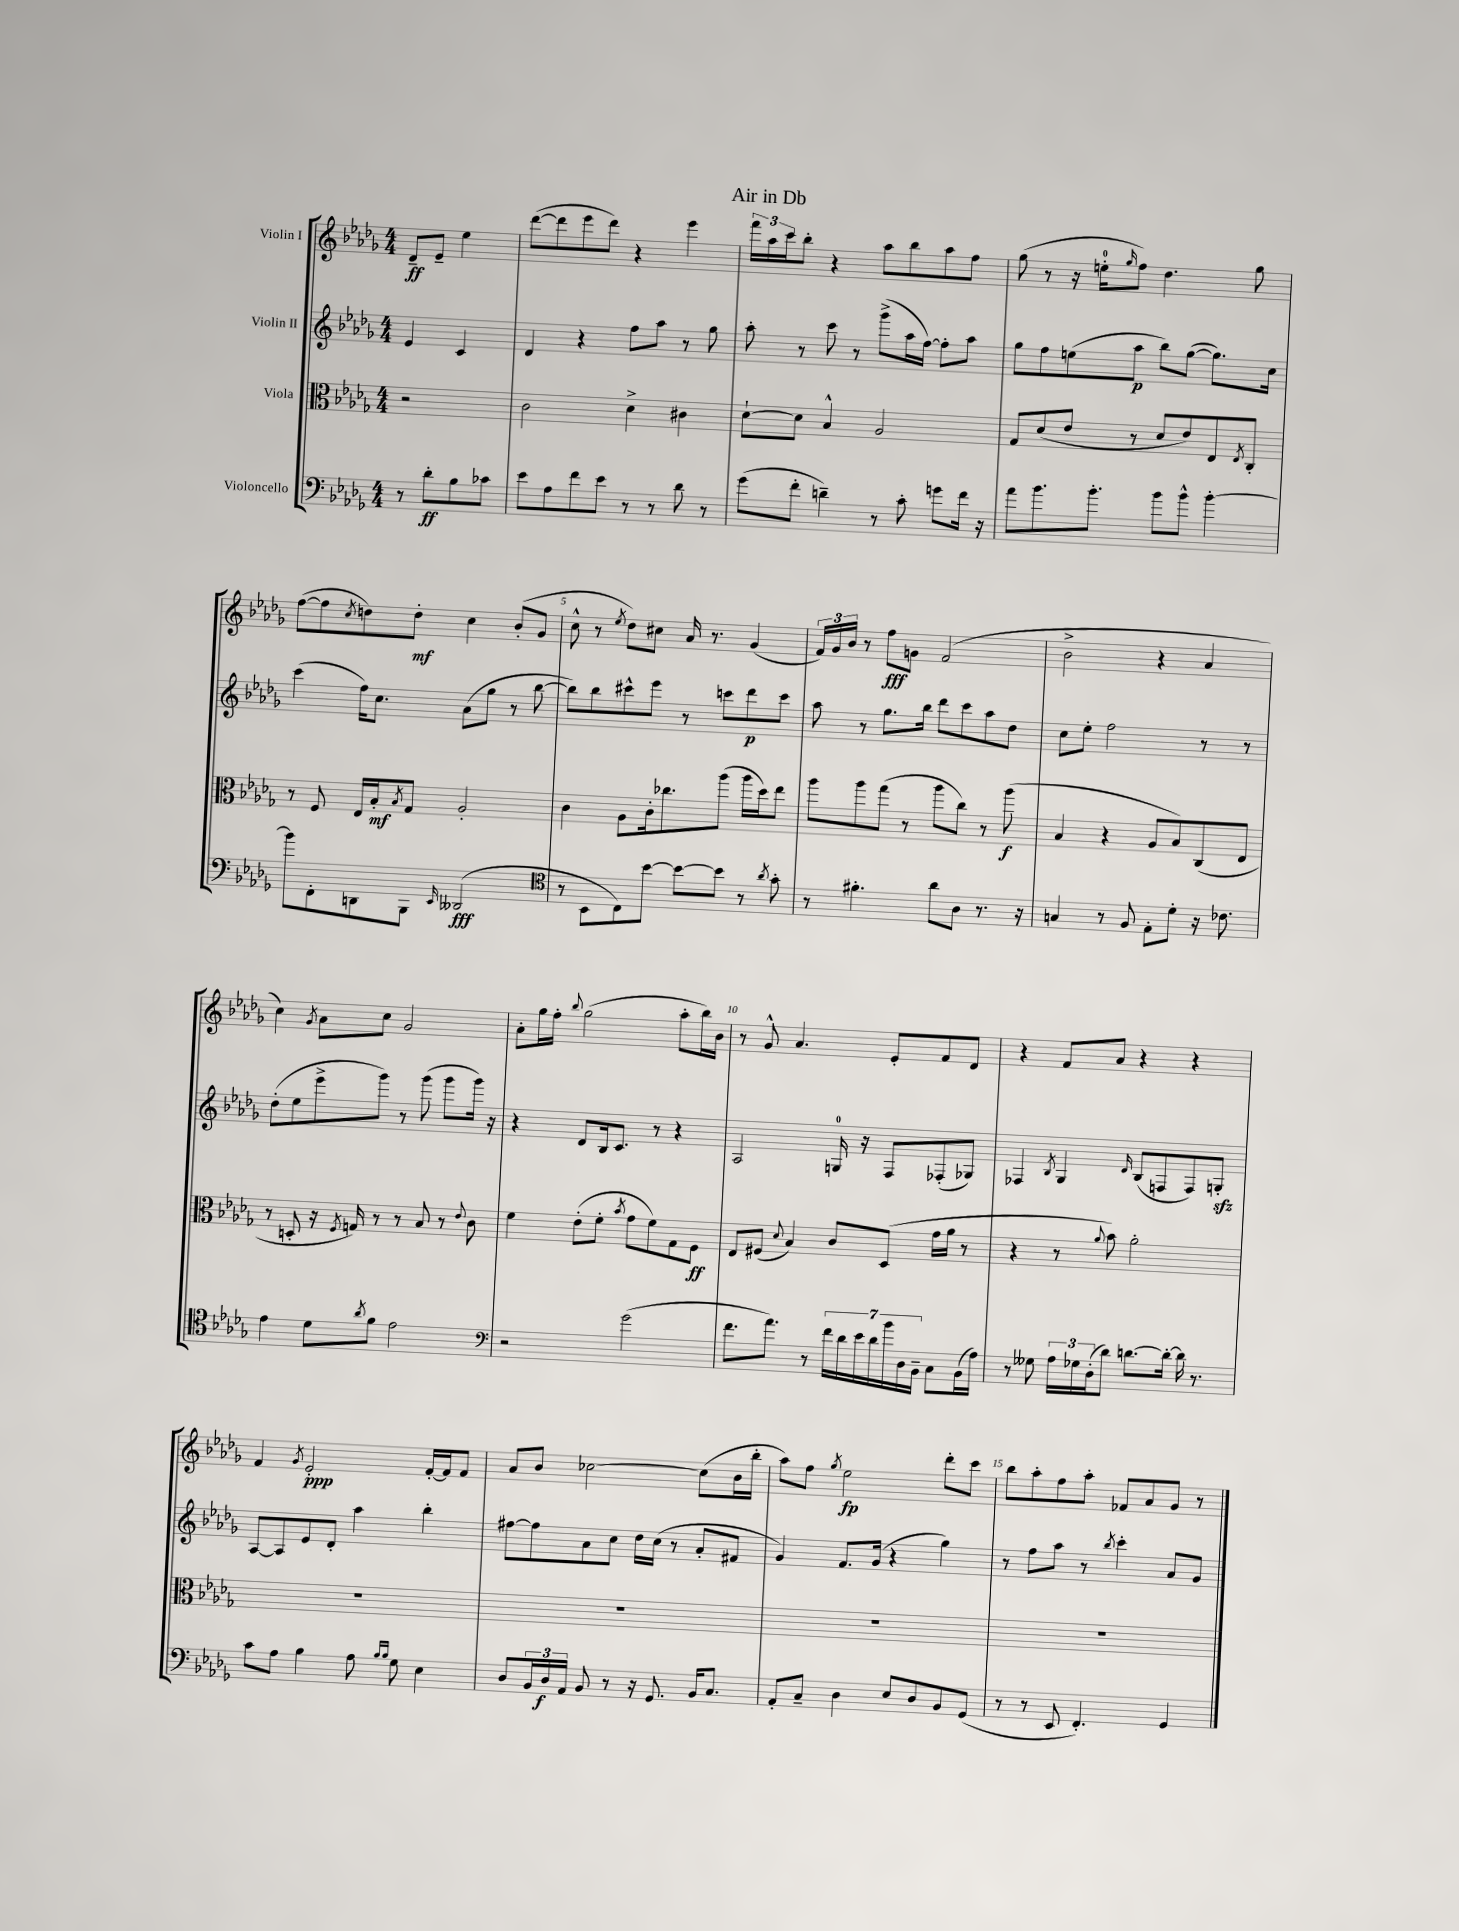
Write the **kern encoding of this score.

**kern	**kern	**kern	**kern
*staff4	*staff3	*staff2	*staff1
*clefF4	*clefC3	*clefG2	*clefG2
*k[b-e-a-d-g-]	*k[b-e-a-d-g-]	*k[b-e-a-d-g-]	*k[b-e-a-d-g-]
*M4/4	*M4/4	*M4/4	*M4/4
8r	2r	4e-	8d-~
8d-'	.	.	8e-~
8B-	.	4c	4ee-
8c-	.	.	.
=	=	=	=
8e-	2c	4d-	([8ddd-
8A-	.	.	8ddd-]
8f	.	4r	8eee-
8e-	.	.	8ddd-)
8r	4d-^	8ff	4r
8r	.	8aa-	.
8d-	4c#	8r	4eee-
8r	.	8gg-	.
=	=	=	=
(8g-	[8d-`	8aa-'	24fff
.	.	.	24aa-
.	.	.	24ccc
8f'	8d-]	8r	8bb-'
4d~)	4B-^^	8ccc	4r
.	.	8r	.
8r	2A-	(8ggg-^	8aa-
8c'	.	16aa-	8bb-
.	.	[16ff)	.
8g	.	8ff']	8aa-
16f	.	8aa-	8ff
16r	.	.	.
=	=	=	=
8a-	8G-	8gg-	(8gg-
8.b-	(8d-	8ff	8r
.	8e-	(8ee	16r
8.b-'	.	.	16ee'
.	.	.	16qqgg-
.	8r	8aa-	8ff)
8b-	8d-	8bb-)	4.dd-
8b-^^	8e-)	([8gg-	.
[4b-'	8E-	8.gg-])	.
.	8qE-	.	.
.	8C'	.	8gg-
.	.	16cc	.
=	=	=	=
8b-]	8r	(4ccc	([8ff
8FF'	8F	.	8ff]
.	.	.	8qcc
8DD	16E-	16ff)	8dd)
.	16B-'	8.cc	.
.	8qB-	.	.
8BBB-	8G-	.	8dd'
16qqEE-	.	.	.
(2DD--	2A-'	(8a-	4cc
.	.	8gg-	.
.	.	8r	(8b-'
.	.	[8bb-	8g-
=	=	=	=
*clefC4	*	*	*
8r	4c	8bb-])	8cc^^
8BB-	.	8bb-	8r
.	.	.	8qee-
8C)	8A-	8ccc#^^	8dd-)
[8b-	16c'	8eee-	8cc#
.	8.cc-	.	.
8b-_	.	8r	16a-
.	.	.	8.r
8b-]	(8aa-	8ccc	.
8r	16aa-	8ddd-	(4g-
.	16dd-)	.	.
8qa-	.	.	.
8g-'	8ee-	8ccc	.
=	=	=	=
8r	8aa-	8aa-	24f)
.	.	.	24g-
.	.	.	24b-
4.f#'	8aa-	8r	8r
.	(8gg-	8.gg-	8ff
.	8r	.	8g
.	.	16bb-	.
8a-	8aa-	8ddd-	(2f
8A-	8cc)	8ccc	.
8.r	8r	8aa-	.
.	(8aa-	8dd-	.
16r	.	.	.
=	=	=	=
4G	4B-	8cc	2b-^
.	.	8ee-'	.
8r	4r	2ff	.
8F	.	.	.
8E-'	8A-	.	4r
8d-'	8B-)	.	.
16r	(8C	8r	4a-
8.c-	.	.	.
.	8E-	8r	.
=	=	=	=
4e-	8r	(8dd-'	4cc)
.	8D'	8ee-	.
.	.	.	8qg-
8d-	16r	8eee-^	8a-
.	8qF	.	.
.	16G)	.	.
8qa-	.	.	.
8f	8r	8ggg-)	8cc
2e-	8r	8r	2g-
.	8B-	(8ggg-	.
.	8r	8ggg-	.
.	8qqe-	.	.
.	8c	16ggg-)	.
.	.	16r	.
=	=	=	=
*clefF4	*	*	*
2r	4f	4r	8a-'
.	.	.	16gg-
.	.	.	16ff'
.	.	.	8qqbb-
.	(8e-'	8d-	(2gg-
.	8f'	16B-	.
.	.	8.c	.
.	8qb-	.	.
(2g-	8g-	.	.
.	8f)	8r	.
.	8G-	4r	8aa-'
.	8F	.	16bb-)
.	.	.	16b-
=	=	=	=
8.f	8E-	2A-	8r
.	(8F#	.	8g-^^
8.a-)	.	.	.
.	8qqd-	.	.
.	4B-)	.	4.a-
8r	.	.	.
28f	8c	16G	.
28d-	.	.	.
.	.	16r	.
28e-	.	.	.
28d-	.	.	.
.	(8D-	8F	8e-'
28b-	.	.	.
28D-	.	.	.
28BB-~	.	.	.
8C	16g-	(8F-'	8f
.	16a-	.	.
(16BB-	8r	8G-)	8d-
16A-)	.	.	.
=	=	=	=
8r	4r	4F-	4r
8G--	.	.	.
.	.	8qB-	.
24A-	8r	4G-	8f
24G-	.	.	.
(24D-'	.	.	.
.	8qqa-	.	.
8d-)	8b-)	.	8a-
.	.	16qqd-	.
[8.d	2a-'	(8B-	4r
.	.	8F	.
16d'_	.	.	.
16d]	.	8F)	4r
8.r	.	.	.
.	.	8G'	.
=	=	=	=
8c	1r	[8A-	4f
8A-	.	8A-]	.
.	.	.	8qg-
4B-	.	8e-	2e-'
.	.	8d-'	.
8A-	.	4aa-	.
16qqB-	.	.	.
16qqB-	.	.	.
8G-	.	.	.
4E-	.	4bb-'	[16f'
.	.	.	16f]
.	.	.	8f
=	=	=	=
8D-	1r	[8ff#	8a-
24BB-	.	8ff#]	8b-
24D-	.	.	.
24AA-	.	.	.
8BB-	.	8a-	[2cc-
8r	.	8cc	.
16r	.	16dd-	.
8.GG-	.	(16cc	.
.	.	8r	.
16BB-	.	8a-'	(8cc-]
8.C	.	.	.
.	.	8f#	16b-
.	.	.	16bb-'
=	=	=	=
8AA-'	1r	4g-)	8aa-)
8C~	.	.	8ff
.	.	.	8qgg-
4D-	.	8.f	2ee-
.	.	(16g-	.
8E-	.	4r	.
8D-	.	.	.
8BB-	.	4gg-)	8ddd-'
(8GG-	.	.	8ccc
=	=	=	=
8r	1r	8r	8bb-
8r	.	8ff	8aa-'
8EE-	.	8aa-	8ff
4.FF')	.	8r	8aa-'
.	.	8qbb-	.
.	.	4ccc'	8f-
.	.	.	8a-
4GG-	.	8a-	8g-
.	.	8g-	8r
==	==	==	==
*-	*-	*-	*-
